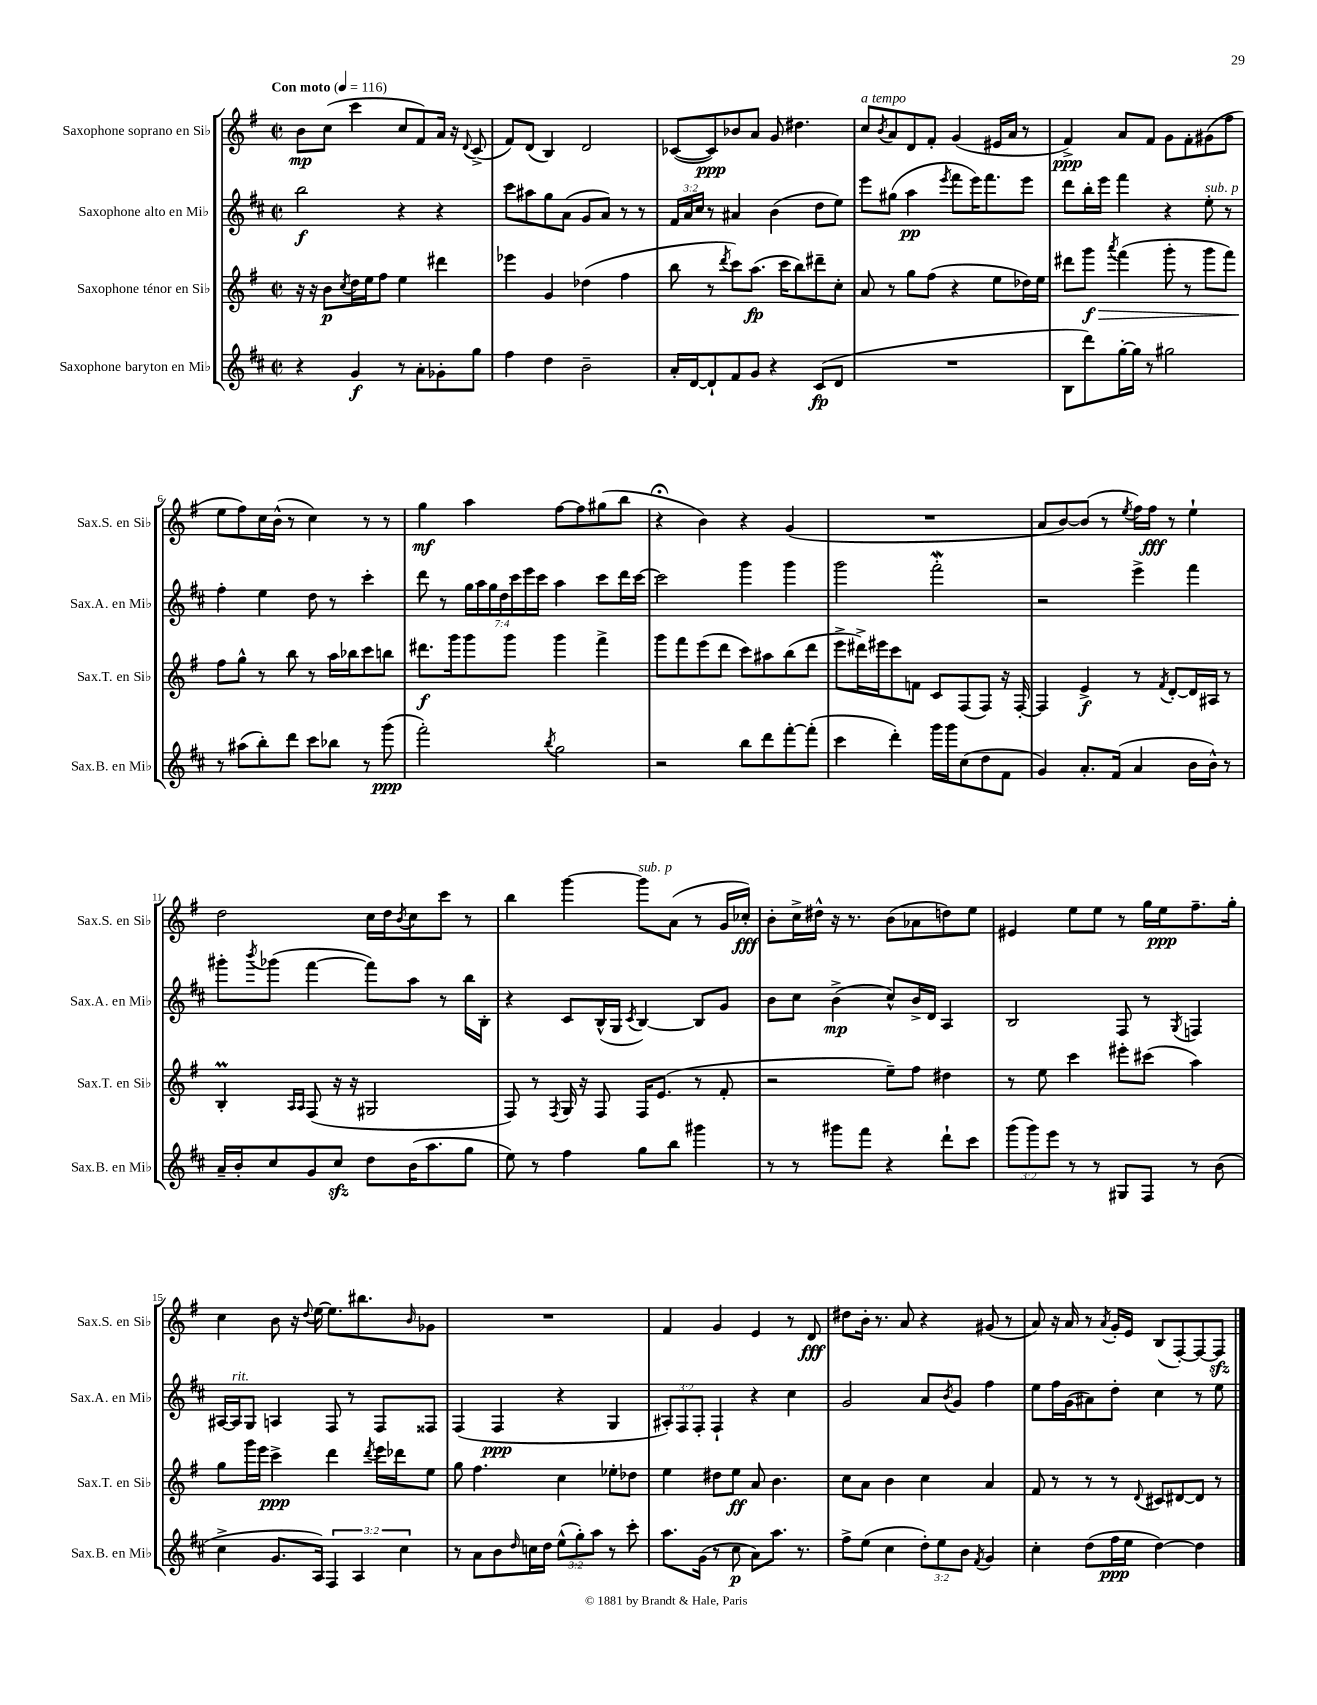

**kern	**kern	**kern	**kern
*staff4	*staff3	*staff2	*staff1
*clefG2	*clefG2	*clefG2	*clefG2
*k[f#c#]	*k[f#]	*k[f#c#]	*k[f#]
*M2/2	*M2/2	*M2/2	*M2/2
*met(c|)	*met(c|)	*met(c|)	*met(c|)
*MM116	*MM116	*MM116	*MM116
4r	16r	2bb	8b
.	16r	.	.
.	8b	.	(8cc
.	8qcc	.	.
4g	16dd	.	4ccc
.	16ee	.	.
.	8ff#	.	.
8r	4ee	4r	8cc
8a'	.	.	8f#)
8g-'	4ddd#	4r	16a
.	.	.	16r
.	.	.	8qqd
8gg	.	.	(8c^
=	=	=	=
4ff#	4eee-	8ccc#	8f#)
.	.	8aa#	(8d
4dd	4g	8gg	4B)
.	.	(8a	.
2b~	(4dd-	8g	2d
.	.	8a)	.
.	4ff#	8r	.
.	.	8r	.
=	=	=	=
16a'	8bb	24f#	([8c-
.	.	24a	.
[16d	.	.	.
.	.	24cc#	.
8d`]	8r	8r	8c-])
.	8qddd	.	.
8f#	8ccc)	4a#	8b-
8g	(8.aa	.	8a
4r	.	(4b	8g
.	16ccc	.	.
.	8bb)	.	4.dd#
(8c#	8ddd#~	8dd	.
8d	8cc'	8ee)	.
=	=	=	=
1r	8a	8eee	8cc
.	.	.	8qb
.	8r	(8gg#	8a
.	8gg	4aa	8d
.	(8ff#	.	8f#'
.	.	8qeee	.
.	4r	8fff#	(4g
.	.	16eee)	.
.	.	8.fff#	.
.	8ee	.	16e#
.	.	.	16a
.	16dd-)	8eee	8r
.	16ee	.	.
=	=	=	=
8B	8ddd#	8ddd	4f#^)
8ddd)	8ggg	16bb'	.
.	.	16eee	.
.	8qaaa	.	.
[16gg'	(4fff#	4fff#	8a
16gg]	.	.	.
8r	.	.	8f#
2gg#	8ggg'	4r	8g
.	8r	.	8f#'
.	8ggg	8ee'	(8g#
.	8fff#)	8r	8ff#
=	=	=	=
8r	8ff#	4ff#'	8ee
(8aa#	8gg^^	.	8ff#)
8bb')	8r	4ee	16cc
.	.	.	(16b^^
8ddd	8bb	.	8r
8ccc#	8r	8dd	4cc)
8bb-	16aa	8r	.
.	16bb-	.	.
8r	8ccc	4ccc#'	8r
(8ggg	8bb	.	8r
=	=	=	=
2fff#')	8.ddd#	8ddd	4gg
.	.	8r	.
.	16ggg	.	.
.	8ggg	28gg	4aa
.	.	28aa	.
.	.	28gg	.
.	.	28dd	.
.	8ggg	.	.
.	.	28ccc#	.
.	.	28eee	.
.	.	28ccc#	.
8qbb	.	.	.
2gg	4ggg	4aa	[8ff#
.	.	.	8ff#]
.	4fff#^	8ccc#	(8gg#
.	.	16ddd	8bb
.	.	[16ccc#	.
=	=	=	=
2r	8ggg	2ccc#]	4r;
.	8fff#	.	.
.	(8eee	.	4b)
.	8ddd	.	.
8bb	8ccc)	4ggg	4r
8ddd	8aa#	.	.
[8fff#'	(8bb	4ggg	(4g
(8fff#']	8ddd	.	.
=	=	=	=
4ccc#	8eee^	2ggg	1r
.	16ddd#^)	.	.
.	16eee#	.	.
4ddd')	8ccc	.	.
.	8f	.	.
16ggg	8c	2fff#'	.
16ggg	.	.	.
(8cc#	(8F#	.	.
8dd	8F#)	.	.
8f#	16r	.	.
.	[16F#'	.	.
=	=	=	=
4g)	4F#]	2r	8a
.	.	.	[8b)
8.a'	4e^	.	(8b]
.	.	.	8r
(16f#	.	.	.
.	.	.	8qee
4a	8r	4eee^	16ff#)
.	.	.	16ff#
.	8qf#	.	.
.	[8d'	.	8r
16b	16d]	4fff#	4ee`
16b^^)	16A#	.	.
8r	8r	.	.
=	=	=	=
16a~	4B'	8ggg#'	2dd
16b'	.	.	.
.	.	8qbbb	.
8cc#	.	(8ggg-	.
.	16qqA	.	.
.	16qqA	.	.
8g	(8F#	[4fff#	.
8cc#	16r	.	.
.	16r	.	.
8dd	2G#	8fff#])	16cc
.	.	.	16dd
.	.	.	8qb
(16b	.	8aa	8cc
8.aa	.	.	.
.	.	8r	8ccc
8gg	.	16bb	8r
.	.	16B'	.
=	=	=	=
8ee)	8F#)	4r	4bb
8r	8r	.	.
.	8qF#	.	.
4ff#	16G	8c#	[4ggg
.	16r	.	.
.	8F#	(16B^^	.
.	.	16G	.
.	.	8qc#	.
8gg	16F#	[4B)	8ggg]
.	(8.e	.	.
8bb	.	.	(8a
4ggg#	8r	8B]	8r
.	8f#'	8g	16g
.	.	.	16cc-')
=	=	=	=
8r	2r	8b	8b'
8r	.	8cc#	16cc^
.	.	.	16dd#^^
8ggg#	.	(4b^	16r
.	.	.	8.r
8fff#	.	.	.
4r	8ee~)	8cc#^^)	(8b
.	8ff#	16b^	8a-
.	.	16d	.
8ddd`	4dd#	4A	8dd)
8ccc#	.	.	8ee
=	=	=	=
(12ggg	8r	2B	4e#
12ggg)	.	.	.
.	8ee	.	.
12eee	.	.	.
8r	4ccc	.	8ee
8r	.	.	8ee
8G#	8eee#'	8F#	8r
8F#	(8ccc#	8r	16gg
.	.	.	16ee
.	.	8qG	.
8r	4aa)	4F	8.ff#~
(8b	.	.	.
.	.	.	16gg'
=	=	=	=
4cc#^	8gg	[16A#	4cc
.	.	16A#]	.
.	16ggg	8G	.
.	16eee	.	.
8.g	4ccc^	4A	8b
.	.	.	16r
.	.	.	8qqdd
16A)	.	.	[16ee
6F#	4ddd	8F#	8.ee]
.	.	8r	.
6A	.	.	.
.	.	.	8.bb#
.	8qddd	.	.
.	16eee	8F#	.
.	16ddd-	.	.
6cc#	.	.	.
.	.	.	16qqb
.	8ee	8F##	8g-
=	=	=	=
8r	8gg	(4F#	1r
8a	4.ff#	.	.
8b	.	4F#	.
16qqdd	.	.	.
16cc	.	.	.
16dd	.	.	.
(12ee^^	4cc	4r	.
12gg')	.	.	.
12aa	.	.	.
8r	8ee-'	4G	.
8ccc#'	8dd-	.	.
=	=	=	=
8.aa	4ee	12A#')	4f#
.	.	12F#	.
.	.	12F#'	.
(16g	.	.	.
8r	8dd#	4F#`	4g
8cc#	8ee	.	.
8a)	8a	4r	4e
8.aa	4.b	.	.
.	.	4cc#	8r
8.r	.	.	.
.	.	.	8d
=	=	=	=
8ff#^	8cc	2g	8dd#
(8ee	8a	.	16b'
.	.	.	8.r
4cc#	4b	.	.
.	.	.	8a
12dd')	4cc	8a	4r
12ee	.	.	.
.	.	8qb	.
.	.	8g	.
12b	.	.	.
8qf#	.	.	.
4g	4a	4ff#	(8g#
.	.	.	8r
=	=	=	=
4cc#'	8f#	8ee	8a)
.	8r	16ff#	16r
.	.	(16g	16a
(8dd	8r	8a#)	8r
.	.	.	8qa
16ff#	8r	8dd'	16g'
16ee	.	.	16e
.	8qqd	.	.
[4dd)	8c#	4cc#	(8B
.	[8d#	.	[8F#')
4dd]	8d#]	8r	8F#_
.	8r	8ee	8F#]
==	==	==	==
*-	*-	*-	*-
